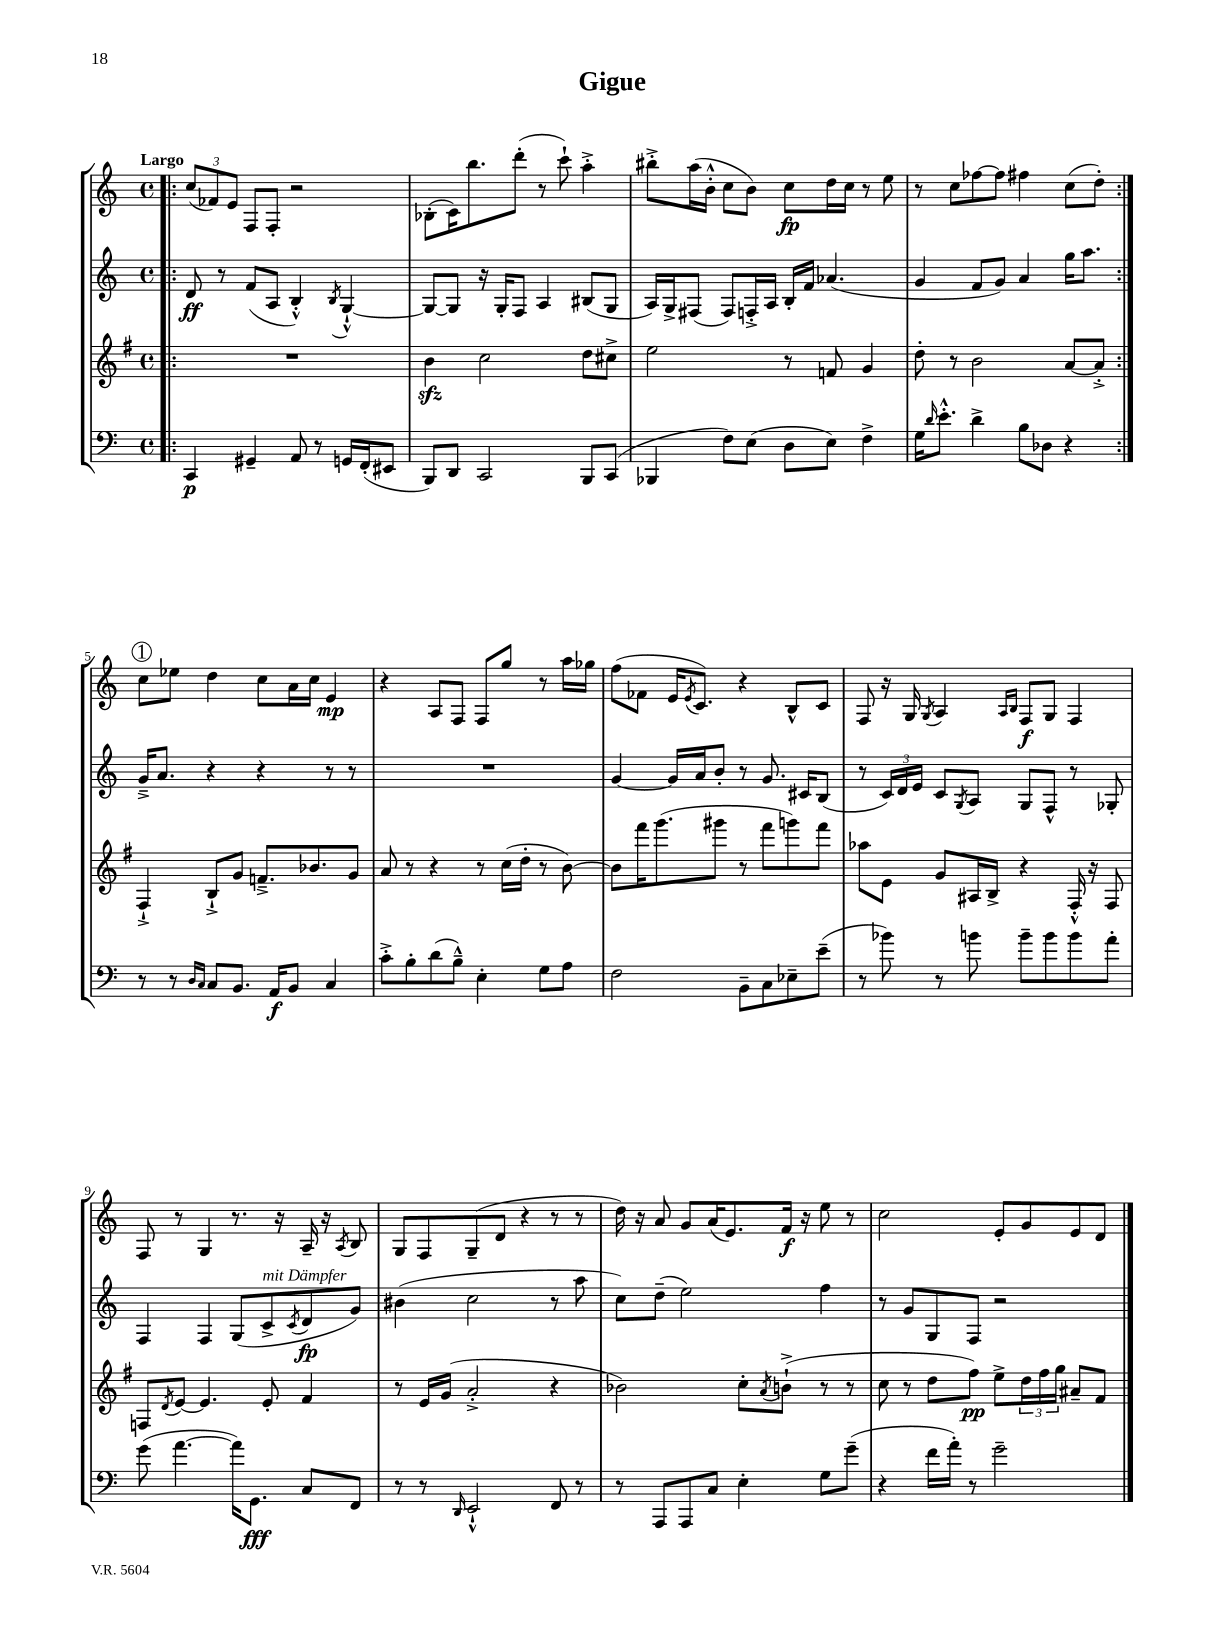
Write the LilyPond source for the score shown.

\header { title = "Gigue" }
<<
\new StaffGroup <<
\new Staff = "s0" {
    \clef treble \key c \major \defaultTimeSignature \time 4/4 \tempo "Largo"
    \repeat volta 2 { \bar ".|:" \tuplet 3/2 { c''8( fes'8) e'8 } f8 f8-. r2 |
    bes8-.( c'16) b''8. d'''8-.( r8 c'''8-!) a''4-.-> |
    bis''8-.-> a''16( b'16-.-^ c''8 b'8) c''8\fp d''16 c''16 r8 e''8 |
    r8 c''8 fes''8~ fes''8 fis''4 c''8( d''8-.) | }
    \mark \markup { \circle "1" } c''8 ees''8 d''4 c''8 a'16 c''16 e'4\mp |
    r4 a8 f8 f8 g''8 r8 a''16 ges''16 |
    f''8( fes'8 e'16 \acciaccatura { e'8 } c'8.) r4 b8-^ c'8 |
    f8 r16 g16 \acciaccatura { g8 } a4 \grace { a16 b16 } f8\f g8 f4 |
    f8 r8 g4 r8. r16 a16-- r16 \acciaccatura { a8 } b8 |
    g8 f8 g8--( d'8 r4 r8 r8 |
    d''16) r16 a'8 g'8 a'16( e'8.) f'16\f r16 e''8 r8 |
    c''2 e'8-. g'8 e'8 d'8 \bar "|." |
}
\new Staff = "s1" {
    \clef treble \key c \major \defaultTimeSignature \time 4/4
    \repeat volta 2 { \bar ".|:" d'8\ff r8 f'8( a8 b4-.-^) \acciaccatura { b8 } g4~-!-^ |
    g8~ g8 r16 g16-. f8 a4 bis8( g8 |
    a16) g16-> fis8( fis8) f16-.-> a16 b16-. f'16 aes'4.( |
    g'4 f'8 g'8) a'4 g''16 a''8. | }
    \mark \markup { \circle "1" } g'16---> a'8. r4 r4 r8 r8 |
    R1 |
    g'4~ g'16 a'16 b'8-. r8 g'8. cis'16 b8( |
    r8 \tuplet 3/2 { c'16) d'16 e'16 } c'8 \acciaccatura { g8 } a8 g8 f8-^ r8 ges8-. |
    f4 f4 g8( c'8->^\markup { \italic "mit Dämpfer" } \acciaccatura { c'8 } d'8\fp g'8) |
    bis'4( c''2 r8 a''8 |
    c''8) d''8--( e''2) f''4 |
    r8 g'8 g8 f8 r2 \bar "|." |
}
\new Staff = "s2" {
    \clef treble \key g \major \defaultTimeSignature \time 4/4
    \repeat volta 2 { \bar ".|:" R1 |
    b'4\sfz c''2 d''8 cis''8-> |
    e''2 r8 f'8 g'4 |
    d''8-. r8 b'2 a'8~ a'8-.-> | }
    \mark \markup { \circle "1" } fis4-!-> b8-!-> g'8 f'8.---> bes'8. g'8 |
    a'8 r8 r4 r8 c''16( d''16-. r8 b'8~) |
    b'8 fis'''16 g'''8.( gis'''8 r8 fis'''8 g'''8) fis'''8 |
    aes''8 e'8 g'8 ais16 b16-> r4 fis16-.-^ r16 fis8 |
    f8 \acciaccatura { d'8 } e'8~ e'4. e'8-. fis'4 |
    r8 e'16 g'16( a'2-.-> r4 |
    bes'2) c''8-. \acciaccatura { a'8 } b'8-!->( r8 r8 |
    c''8 r8 d''8 fis''8\pp) e''8-> \tuplet 3/2 { d''16 fis''16 g''16 } ais'8-- fis'8 \bar "|." |
}
\new Staff = "s3" {
    \clef bass \key c \major \defaultTimeSignature \time 4/4
    \repeat volta 2 { \bar ".|:" c,4\p gis,4-- a,8 r8 g,16 f,16-.( eis,8 |
    b,,8) d,8 c,2 b,,8 c,8( |
    bes,,4 f8) e8( d8 e8) f4-> |
    g16 \grace { d'16 } e'8.-.-^ d'4-> b8 des8 r4 | }
    \mark \markup { \circle "1" } r8 r8 \grace { d16 c16 } c8 b,8. a,16\f b,8 c4 |
    c'8-.-> b8-. d'8( b8---^) e4-. g8 a8 |
    f2 b,8-- c8 ees8-- e'8--( |
    r8 bes'8) r8 b'8 b'8-- b'8 b'8 a'8-. |
    g'8( a'4.~ a'16) g,8.\fff c8 f,8 |
    r8 r8 \grace { d,16 } e,2-!-^ f,8 r8 |
    r8 a,,8 a,,8 c8 e4-. g8 g'8--( |
    r4 f'16 a'16-.) r8 g'2-- \bar "|." |
}
>>
>>
